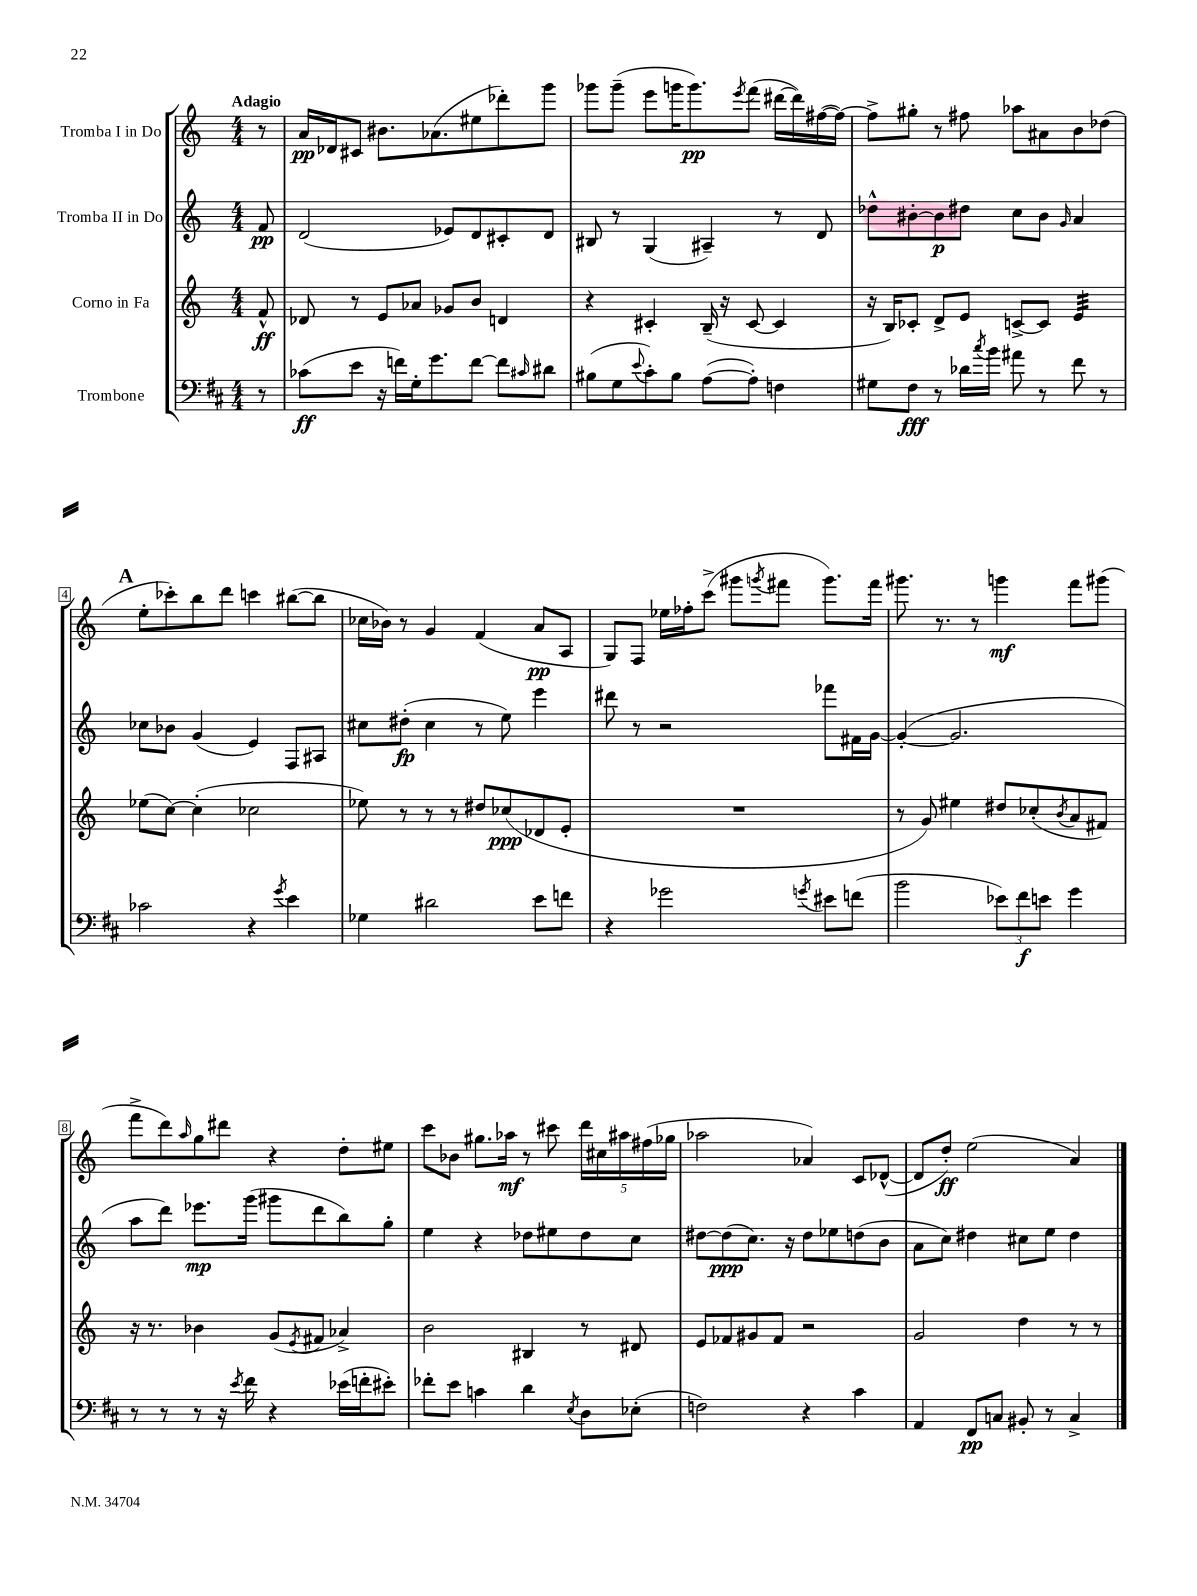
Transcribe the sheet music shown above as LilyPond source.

<<
\new StaffGroup <<
\new Staff = "s0" \with { instrumentName = "Tromba I in Do" } {
    \clef treble \key c \major \numericTimeSignature \time 4/4 \partial 8 \tempo "Adagio"
    r8 |
    a'16\pp des'16 cis'8 bis'8. aes'8.( eis''8 des'''8-.) g'''8 |
    ges'''8 ges'''8--( e'''8 g'''16 g'''8.\pp) \acciaccatura { e'''8 } f'''8( dis'''16~ dis'''16) fis''16~( fis''16~) |
    fis''8-> gis''8-. r8 fis''8 aes''8 ais'8 b'8 des''8( |
    \mark \markup { \bold "A" } e''8-. ces'''8-.) b''8 d'''8 c'''4 bis''8~( bis''8 |
    ces''16 bes'16) r8 g'4 f'4( a'8\pp a8 |
    g8) f8 ees''16 fes''16-. c'''8->( gis'''8 \acciaccatura { g'''8 } fis'''8 g'''8.) fis'''16 |
    gis'''8. r8. r8 g'''4\mf f'''8 gis'''8( |
    f'''8-> d'''8) \grace { a''16 } g''8 dis'''8 r4 d''8-. eis''8 |
    c'''8 bes'8 gis''8. aes''16\mf r8 cis'''8 \tuplet 5/4 { d'''16 cis''16 ais''16 fis''16( ges''16 } |
    aes''2 aes'4) c'8 des'8~-^( |
    des'8 d''8-.\ff) e''2( a'4) \bar "|." |
}
\new Staff = "s1" \with { instrumentName = "Tromba II in Do" } {
    \clef treble \key c \major \numericTimeSignature \time 4/4 \partial 8
    f'8\pp |
    d'2( ees'8) d'8 cis'8-. d'8 |
    bis8 r8 g4( ais4--) r8 d'8 |
    des''8-^ bis'8~-. bis'8\p dis''8 c''8 bis'8 \grace { g'16 } a'4 |
    \mark \markup { \bold "A" } ces''8 bes'8 g'4( e'4) f8 ais8 |
    cis''8 dis''8-.\fp( cis''4 r8 e''8) e'''4 |
    dis'''8 r8 r2 fes'''8 fis'16 g'16~ |
    g'4~-.( g'2. |
    a''8 d'''8) ees'''8.\mp g'''16( gis'''8 d'''8 b''8) g''8-. |
    e''4 r4 des''8 eis''8 des''8 c''8 |
    dis''8~ dis''8\ppp( c''8.) r16 dis''8 ees''8 d''8( b'8 |
    a'8 c''8) dis''4 cis''8 e''8 dis''4 \bar "|." |
}
\new Staff = "s2" \with { instrumentName = "Corno in Fa" } {
    \clef treble \key c \major \numericTimeSignature \time 4/4 \partial 8
    f'8-^\ff |
    des'8 r8 e'8 aes'8 ges'8 b'8 d'4 |
    r4 cis'4-. b16--( r16 cis'8~ cis'4 |
    r16 b16) ces'8-. d'8-> e'8 c'8~-> c'8 e'4:32 |
    \mark \markup { \bold "A" } ees''8( c''8~) c''4-.( ces''2 |
    ees''8) r8 r8 r8 dis''8 ces''8\ppp( des'8 e'8-. |
    R1 |
    r8 g'8) eis''4 dis''8 ces''8-.( \acciaccatura { b'8 } a'8 fis'8) |
    r16 r8. bes'4 g'8( \acciaccatura { e'8 } fis'8 aes'4->) |
    b'2 bis4 r8 dis'8 |
    e'8 fes'8 gis'8 fes'8 r2 |
    g'2 d''4 r8 r8 \bar "|." |
}
\new Staff = "s3" \with { instrumentName = "Trombone" } {
    \clef bass \key d \major \numericTimeSignature \time 4/4 \partial 8
    r8 |
    ces'8\ff( e'8 r16 f'16) g16-. g'8. f'8~ f'8 \grace { cis'16 } dis'8 |
    bis8( g8 \appoggiatura { e'8 } cis'8-.) bis8 a8~( a8-.) f4 |
    gis8 fis8\fff r8 des'16 \acciaccatura { cis''8 } b'16 ais'8 r8 fis'8 r8 |
    \mark \markup { \bold "A" } ces'2 r4 \acciaccatura { g'8 } e'4 |
    ges4 dis'2 e'8 f'8 |
    r4 ges'2 \acciaccatura { g'8 } eis'8 f'8( |
    b'2 \tuplet 3/2 { ees'8) fis'8\f e'8 } g'4 |
    r8 r8 r8 r16 \acciaccatura { e'8 } fis'16 r4 ees'16( f'16-. eis'8-.) |
    fes'8-. e'8 c'4 d'4 \acciaccatura { e8 } d8 ees8-.( |
    f2) r4 cis'4 |
    a,4 fis,8\pp c8 bis,8-. r8 c4-> \bar "|." |
}
>>
>>
\layout { \context { \Score \override BarNumber.stencil = #(make-stencil-boxer 0.1 0.3 ly:text-interface::print) } }
